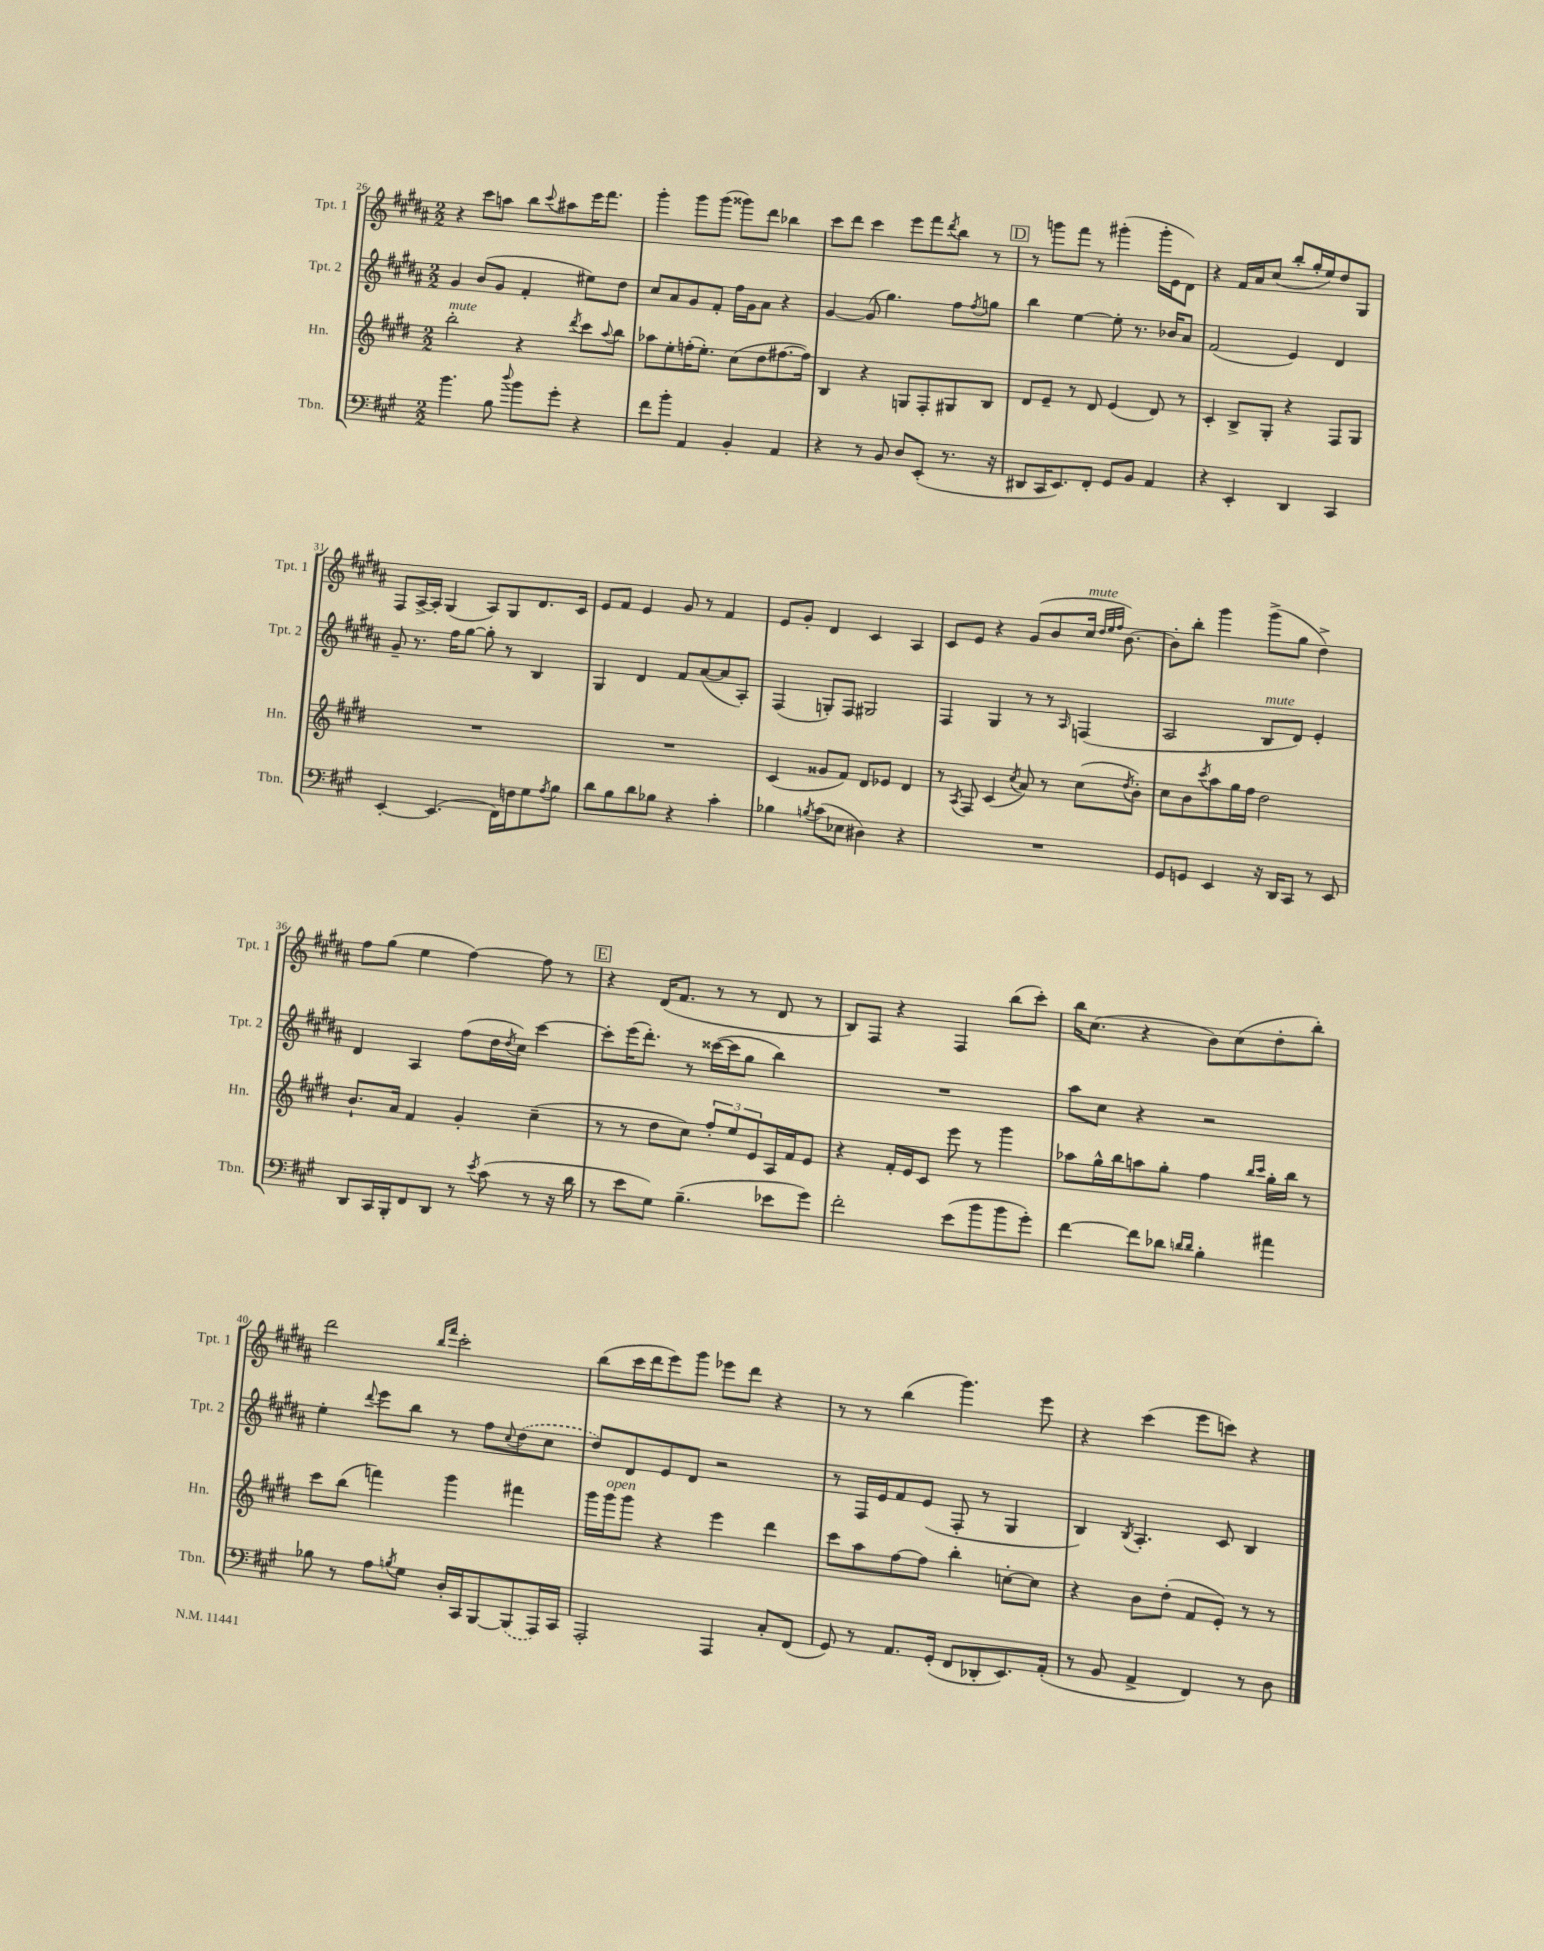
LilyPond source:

<<
\new StaffGroup <<
\new Staff = "s0" \with { instrumentName = "Tpt. 1" shortInstrumentName = "Tpt. 1" } {
    \clef treble \key b \major \numericTimeSignature \time 2/2
    r4 cis'''8 a''8 b''8 \appoggiatura { cis'''8 } ais''8 e'''16 fis'''8. |
    gis'''4-. gis'''8 gis'''8( gisis'''8) dis'''8 bes''4 |
    cis'''8 dis'''8 cis'''4 e'''8 fis'''8 \acciaccatura { dis'''8 } b''8 r8 |
    \mark \markup { \box "D" } r8 g'''8 fis'''8 r8 gis'''4-.( gis'''16-. e'16 dis'8) |
    r4 fis'16 ais'16 cis''8( b''8-. gis''16-. e''16) dis''8 gis8 |
    fis8 ais16~-> ais16-. gis4( ais8) gis8 dis'8. cis'16 |
    e'8 fis'8 e'4 gis'8 r8 fis'4 |
    e'8 gis'8-. dis'4 cis'4 ais4 |
    cis'8 e'8 r4 gis'8( b'8 cis''16^\markup { \italic "mute" } \grace { dis''32 e''32 fis''32 } b'8.~) |
    b'8-. b''8-. gis'''4 gis'''8->( gis''8 dis''4->) |
    fis''8 gis''8( e''4 fis''4~) fis''8 r8 |
    \mark \markup { \box "E" } r4 dis'16( fis'8. r8 r8 dis'8 r8 |
    b8) fis8 r4 fis4 b''8( cis'''8-.) |
    b''16 cis''8.( r4 b'8) cis''8( dis''8-. b''8-.) |
    dis'''2 \grace { b''16 fis'''16 } cis'''2-. |
    b''8( cis'''16 dis'''16 e'''8) gis'''8 ees'''8 dis'''8 r4 |
    r8 r8 b''4( gis'''4.) e'''8 |
    r4 cis'''4( e'''8 c'''8) r4 \bar "|." |
}
\new Staff = "s1" \with { instrumentName = "Tpt. 2" shortInstrumentName = "Tpt. 2" } {
    \clef treble \key b \major \numericTimeSignature \time 2/2
    gis'4 b'8( gis'8 fis'4-. eis''8) dis''8 |
    cis''8 ais'8 gis'8 fis'8-. fis''16 gis'16 ais'8 r4 |
    gis'4~ gis'8( gis''4.) fis''8 \acciaccatura { fis''8 } g''8 |
    \mark \markup { \box "D" } b''4 e''4~ e''8-. r8. bes'16 ais'8 |
    fis'2( e'4) dis'4 |
    gis'8-- r8. fis''16 gis''8~ gis''8-. r8 b4 |
    gis4 dis'4 fis'8 ais'8~( ais'8 ais8-.) |
    fis4( g8-.) fis8 gis2 |
    fis4 gis4 r8 r8 \grace { ais16 } f4( |
    ais2 b8^\markup { \italic "mute" } dis'8) e'4-. |
    dis'4 ais4 fis''8( dis''16 \acciaccatura { dis''8 } cis''16) cis'''4~ |
    \mark \markup { \box "E" } cis'''8-. e'''16( dis'''8.-.) r8 cisis'''16~( cisis'''16 gis''8 b''4) |
    R1 |
    ais''8 cis''8 r4 r2 |
    e''4-. \appoggiatura { dis'''8 } e'''8 b''8 r8 fis''8 \appoggiatura { cis''8 } \once \slurDashed dis''8( cis''8 |
    dis''8) dis'8 e'8 dis'8 r2 |
    r8 fis16 e'16 fis'8 e'8( fis8-. r8 gis4 |
    b4) \acciaccatura { b8 } ais4.-. cis'8 b4 \bar "|." |
}
\new Staff = "s2" \with { instrumentName = "Hn." shortInstrumentName = "Hn." } {
    \clef treble \key e \major \numericTimeSignature \time 2/2
    b''2-.^\markup { \italic "mute" } r4 \acciaccatura { dis'''8 } cis'''8 \appoggiatura { a''8 } b''8 |
    aes''8 e''8-. f''16-.( e''8.-.) cis''8( dis''8 fis''8.~ fis''16) |
    b4 r4 g8 fis8-. gis8 b8 |
    \mark \markup { \box "D" } dis'8 e'8-- r8 dis'8 e'4( dis'8) r8 |
    cis'4-. b8-> gis8-. r4 fis8 gis8 |
    R1 |
    R1 |
    cis'4( gisis'8 fis'8) dis'8 ees'8 dis'4 |
    r8 \acciaccatura { a8 } fis8 cis'4( \acciaccatura { cis''8 } a'8) r8 cis''8( \acciaccatura { dis''8 } b'8-.) |
    cis''8 b'8 \acciaccatura { cis'''8 } a''8 gis''16 fis''16 dis''2 |
    b'8.-! a'16 fis'4 gis'4-. cis''4--( |
    \mark \markup { \box "E" } r8 r8 dis''8 cis''8) \tuplet 3/2 { fis''8-. e''8 e'8 } a16 fis'16 e'8 |
    r4 fis'16-. e'16 cis'8 e'''8 r8 gis'''4 |
    aes''8 gis''16-^ b''16 a''8 gis''8-. fis''4 \grace { b''16 cis'''16 } gis''16-. b''16 r8 |
    cis'''8 b''8( f'''4) gis'''4 fis'''4 |
    gis'''16 gis'''16^\markup { \italic "open" } gis'''8 r4 e'''4 dis'''4 |
    cis'''8 a''8 fis''8~ fis''8 b''4-. c''8~-. c''8 |
    r4 b'8 dis''8-.( fis'8 e'8-.) r8 r8 \bar "|." |
}
\new Staff = "s3" \with { instrumentName = "Tbn." shortInstrumentName = "Tbn." } {
    \clef bass \key a \major \numericTimeSignature \time 2/2
    b'4. b8 \appoggiatura { d''8 } b'8 gis'8-. r4 |
    fis'8 b'8-. a,4 b,4-. a,4 |
    r4 r8 b,8 d8 e,8-.( r8. r16 |
    \mark \markup { \box "D" } dis,8 cis,16 e,8.) fis,8-. gis,8 b,8 a,4 |
    r4 e,4-. d,4 cis,4 |
    e,4~-. e,4.( fis,16) f16 gis8 \acciaccatura { a8 } b8 |
    d'8 b8 d'8 bes8 r4 cis'4-. |
    bes4 \acciaccatura { b8 } cis'8( ees8 dis4) r4 |
    R1 |
    gis,8 g,8 e,4 r16 d,16 cis,8 r8 e,8 |
    d,8 cis,16 b,,16-. fis,8 d,8 r8 \acciaccatura { e'8 } cis'8( r8 r16 d'16 |
    \mark \markup { \box "E" } r8 e'8 gis8) b4.--( ees'8 gis'8) |
    fis'2-. e'8( b'8 b'8 gis'8-.) |
    fis'4~ fis'8 des'8 \grace { d'16 d'16 } b4-. ais'4 |
    bes8 r8 a8 \acciaccatura { b8 } gis8 d16-. cis,16 b,,8~ \once \slurDashed b,,8( a,,16) cis,16 |
    a,,2-. a,,4 cis8-. fis,8( |
    gis,8) r8 a,8. gis,16-.( fis,8 des,8-. e,8.) a,16-.( |
    r8 b,8 a,4-> fis,4) r8 d8 \bar "|." |
}
>>
>>
\layout { \context { \Score currentBarNumber = #26 } }
